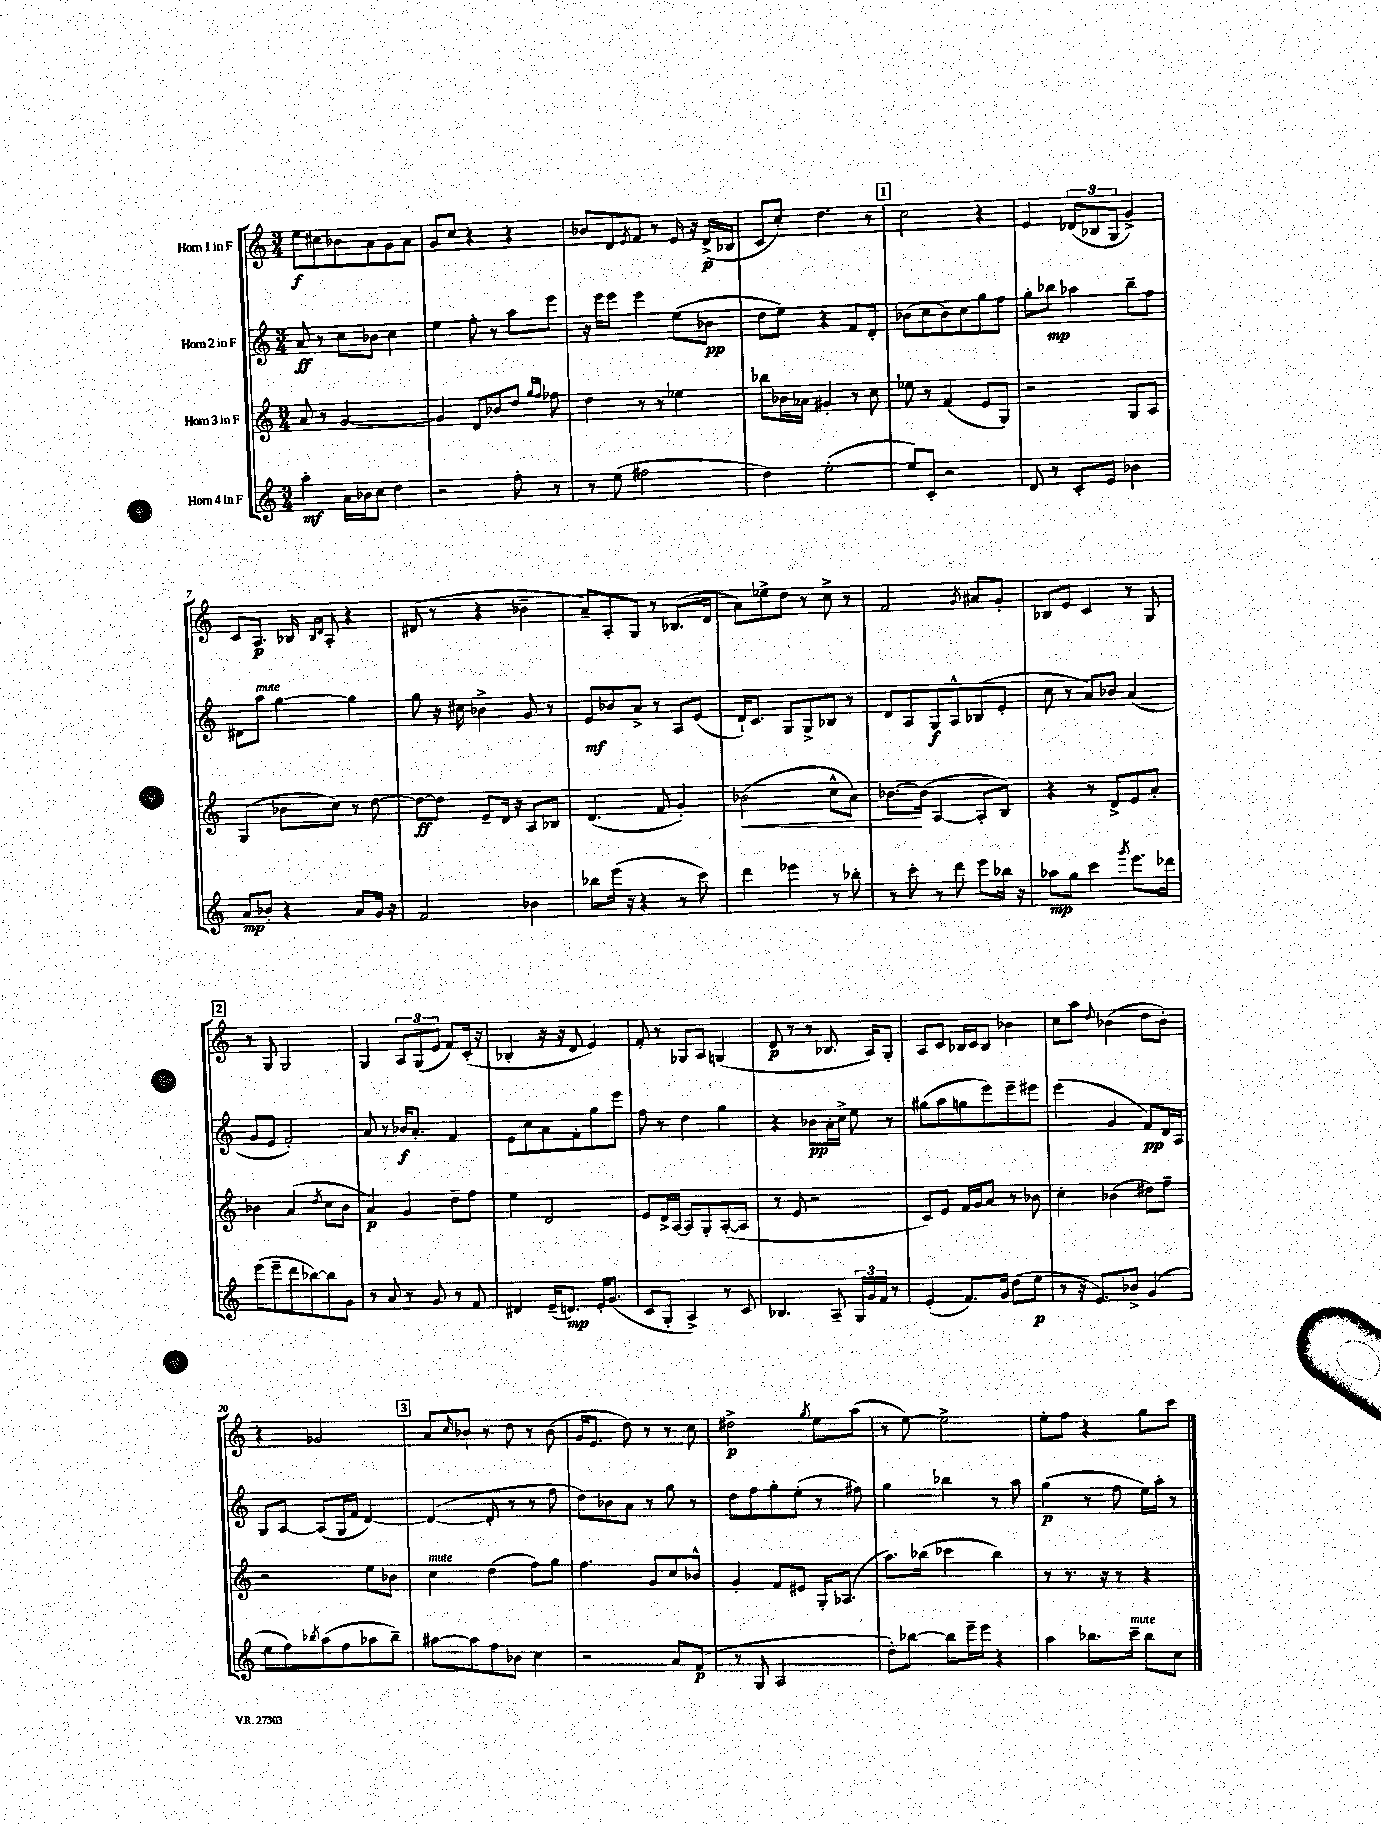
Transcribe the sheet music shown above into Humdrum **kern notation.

**kern	**kern	**kern	**kern
*staff4	*staff3	*staff2	*staff1
*clefG2	*clefG2	*clefG2	*clefG2
*k[]	*k[]	*k[]	*k[]
*M3/4	*M3/4	*M3/4	*M3/4
4aa'	8a	8a	8ee
.	8r	8r	8cc#
16a	[2g	8cc	8b-
16b-	.	.	.
8cc	.	8b-	8a
4dd	.	4cc	8g
.	.	.	8a
=	=	=	=
2r	4g]	4ee	8g
.	.	.	8cc
.	8d	8ff'	4r
.	8b-	8r	.
8ff'	8dd	8aa	4r
.	16qqgg	.	.
.	16qqff	.	.
8r	8ff-	8eee	.
=	=	=	=
8r	4dd	16r	8b-
.	.	16eee	.
(8ee	.	8eee	8d
.	.	.	8qe
2ff#	8r	4eee	8f
.	8r	.	8r
.	4ee-	(8ee	16e
.	.	.	16r
.	.	8b-	(16d^
.	.	.	16B-
=	=	=	=
4dd)	8bb-	8dd	8c
.	16b-	8ee)	8cc')
.	16a-	.	.
([2ee'	4g#'	4r	4.dd
.	8r	8f	.
.	8cc	8d'	8r
=	=	=	=
8ee])	8ee-	(8b-	2cc
8c'	8r	8cc	.
2r	(4f	8b-)	.
.	.	8cc	.
.	8e	8gg	4r
.	8G)	8ff	.
=	=	=	=
8d	2r	8gg'	4e
8r	.	8bb-	.
8c'	.	4aa-	(12d-
.	.	.	12B-
8e	.	.	.
.	.	.	12G
4b-	8G	8bb-~	4g^)
.	8A	8ff	.
=	=	=	=
8a	(4G	8d#	8c
8b-'	.	8aa	8.A
4r	8b-	[4gg	.
.	.	.	16B-
.	.	.	16qqB-
.	.	.	16qqd
.	8cc)	.	8A'
8a	8r	4gg]	4r
16g	[8dd	.	.
16r	.	.	.
=	=	=	=
2f	8dd_	8gg	(8d#
.	8dd]	16r	8r
.	.	16cc#	.
.	8e~	4b-^	4r
.	16d	.	.
.	16r	.	.
4b-	8A	8g	4b-~
.	8B-	8r	.
=	=	=	=
8bb-	(4.d	8e	8a~)
(16eee	.	8b-	8A'
16r	.	.	.
4r	.	8a^	8G
.	8f	8r	8r
8r	4g')	8A	(8.B-
8ccc)	.	(8e	.
.	.	.	16d
=	=	=	=
4ddd	(2b-	16d`)	8a)
.	.	8.c	.
.	.	.	8ee-^
4eee-	.	8G	8dd
.	.	8G^	8r
8r	8cc^^	8B-	8cc^
8bb-'	8a)	8r	8r
=	=	=	=
8r	[8.b-	8d	2f
8ccc'	.	8A	.
.	(16b-]	.	.
8r	[4A	8G	.
8ddd	.	8A^^	.
.	.	.	8qg
8eee	8A']	(8B-	8a#
16bb-	8B)	8e'	8g'
16r	.	.	.
=	=	=	=
8aa-	4r	8cc	8B-
8gg	.	8r	8e
4ccc	8r	8a)	4c
.	8d^	8b-	.
8qggg	.	.	.
8.eee	8e	(4a	8r
.	8a'	.	8G
16ddd-	.	.	.
=	=	=	=
(8eee	4b-	8g	8r
8eee~	.	8e	8G
8ddd	(4a	2f')	2G
[8bb-)	.	.	.
.	8qdd	.	.
8bb-]	8cc	.	.
8g	8b-	.	.
=	=	=	=
8r	4a)	8a	4G
8a	.	8r	.
8r	4g	16b-	12A
.	.	8.a'	.
.	.	.	(12G
8g	.	.	.
.	.	.	12e
8r	8dd~	4f	8f)
8f	8ff	.	(16c'
.	.	.	16r
=	=	=	=
4d#	4ee	8e	4B-'
.	.	8cc	.
(16e~	2d	8a	16r
8.d)	.	.	16r
.	.	8f'	8d
16e'	.	8gg	4e)
(8.g	.	.	.
.	.	8eee	.
=	=	=	=
8c	8e	8ff	8f'
8G'	16d^	8r	8r
.	[16A	.	.
4A^)	8A]	4dd	8G-
.	8G'	.	8A
8r	([8A'	4gg	(4G
8c	8A]	.	.
=	=	=	=
4.B-	8r	4r	8d
.	8e	.	8r
.	2r	8b-	8r
8A~	.	16a'	8.B-
.	.	16cc^	.
24G	.	8ee	.
24g	.	.	.
.	.	.	16A)
24f	.	.	.
8r	.	8r	8G'
=	=	=	=
(4e'	8c)	(8gg#	8A
.	8e	8aa	8c
8.f)	16f	8gg	16B-
.	16g	.	16c
.	8a	8eee)	8B-
16g	.	.	.
(8dd	8r	8eee~	4b-
8ee	8b-	8eee#	.
=	=	=	=
8r	4cc'	(4eee	8cc
16r	.	.	8aa
8.e)	.	.	.
.	.	.	8qqdd
.	(4b-	4g	(4b-
8b-^	.	.	.
(4g	8dd#)	8f)	8dd
.	8ff~	16d	8b-')
.	.	16A	.
=	=	=	=
8ee	2r	8G	4r
8ff)	.	[8A	.
8qbb-	.	.	.
(8aa	.	(8A]	2g-
8ff	.	16G	.
.	.	16f	.
8aa-	8ee	[4d)	.
8bb-~)	8b-	.	.
=	=	=	=
[8aa#	4cc	(4d_	8a
.	.	.	16qqcc
8aa#]	.	.	8b-`
8ff	(4dd	8d']	8r
8b-	.	8r	8dd
4cc	8ff)	8r	8r
.	8gg	8ff	(8b-
=	=	=	=
2r	4.ff	8dd)	16g
.	.	.	8.e
.	.	8b-	.
.	.	8a	8dd)
.	8g	8r	8r
8a	8cc	8gg	8r
(8f	8b-^^	8r	8cc
=	=	=	=
8r	4g'	8dd	2dd#^
8G	.	8ff	.
2A	8f	8gg'	.
.	8e#	(8ee'	.
.	.	.	8qgg
.	16G'	8r	8ee
.	(8.A-	.	.
.	.	8ff#)	(8aa
=	=	=	=
8dd')	8.aa)	4gg	8r
[8bb-	.	.	[8ee)
.	(16bb-	.	.
8bb-]	4ccc-	4bb-	2ee^]
16eee~	.	.	.
16eee	.	.	.
4r	4bb-)	8r	.
.	.	8aa	.
=	=	=	=
4aa	8r	(4gg	8ee'
.	8.r	.	8ff
8.bb-	.	8r	4r
.	16r	.	.
.	8r	8ff	.
16ccc~	.	.	.
8bb-	4r	16ee)	8gg
.	.	16aa'	.
8cc	.	8r	8ccc
==	==	==	==
*-	*-	*-	*-
